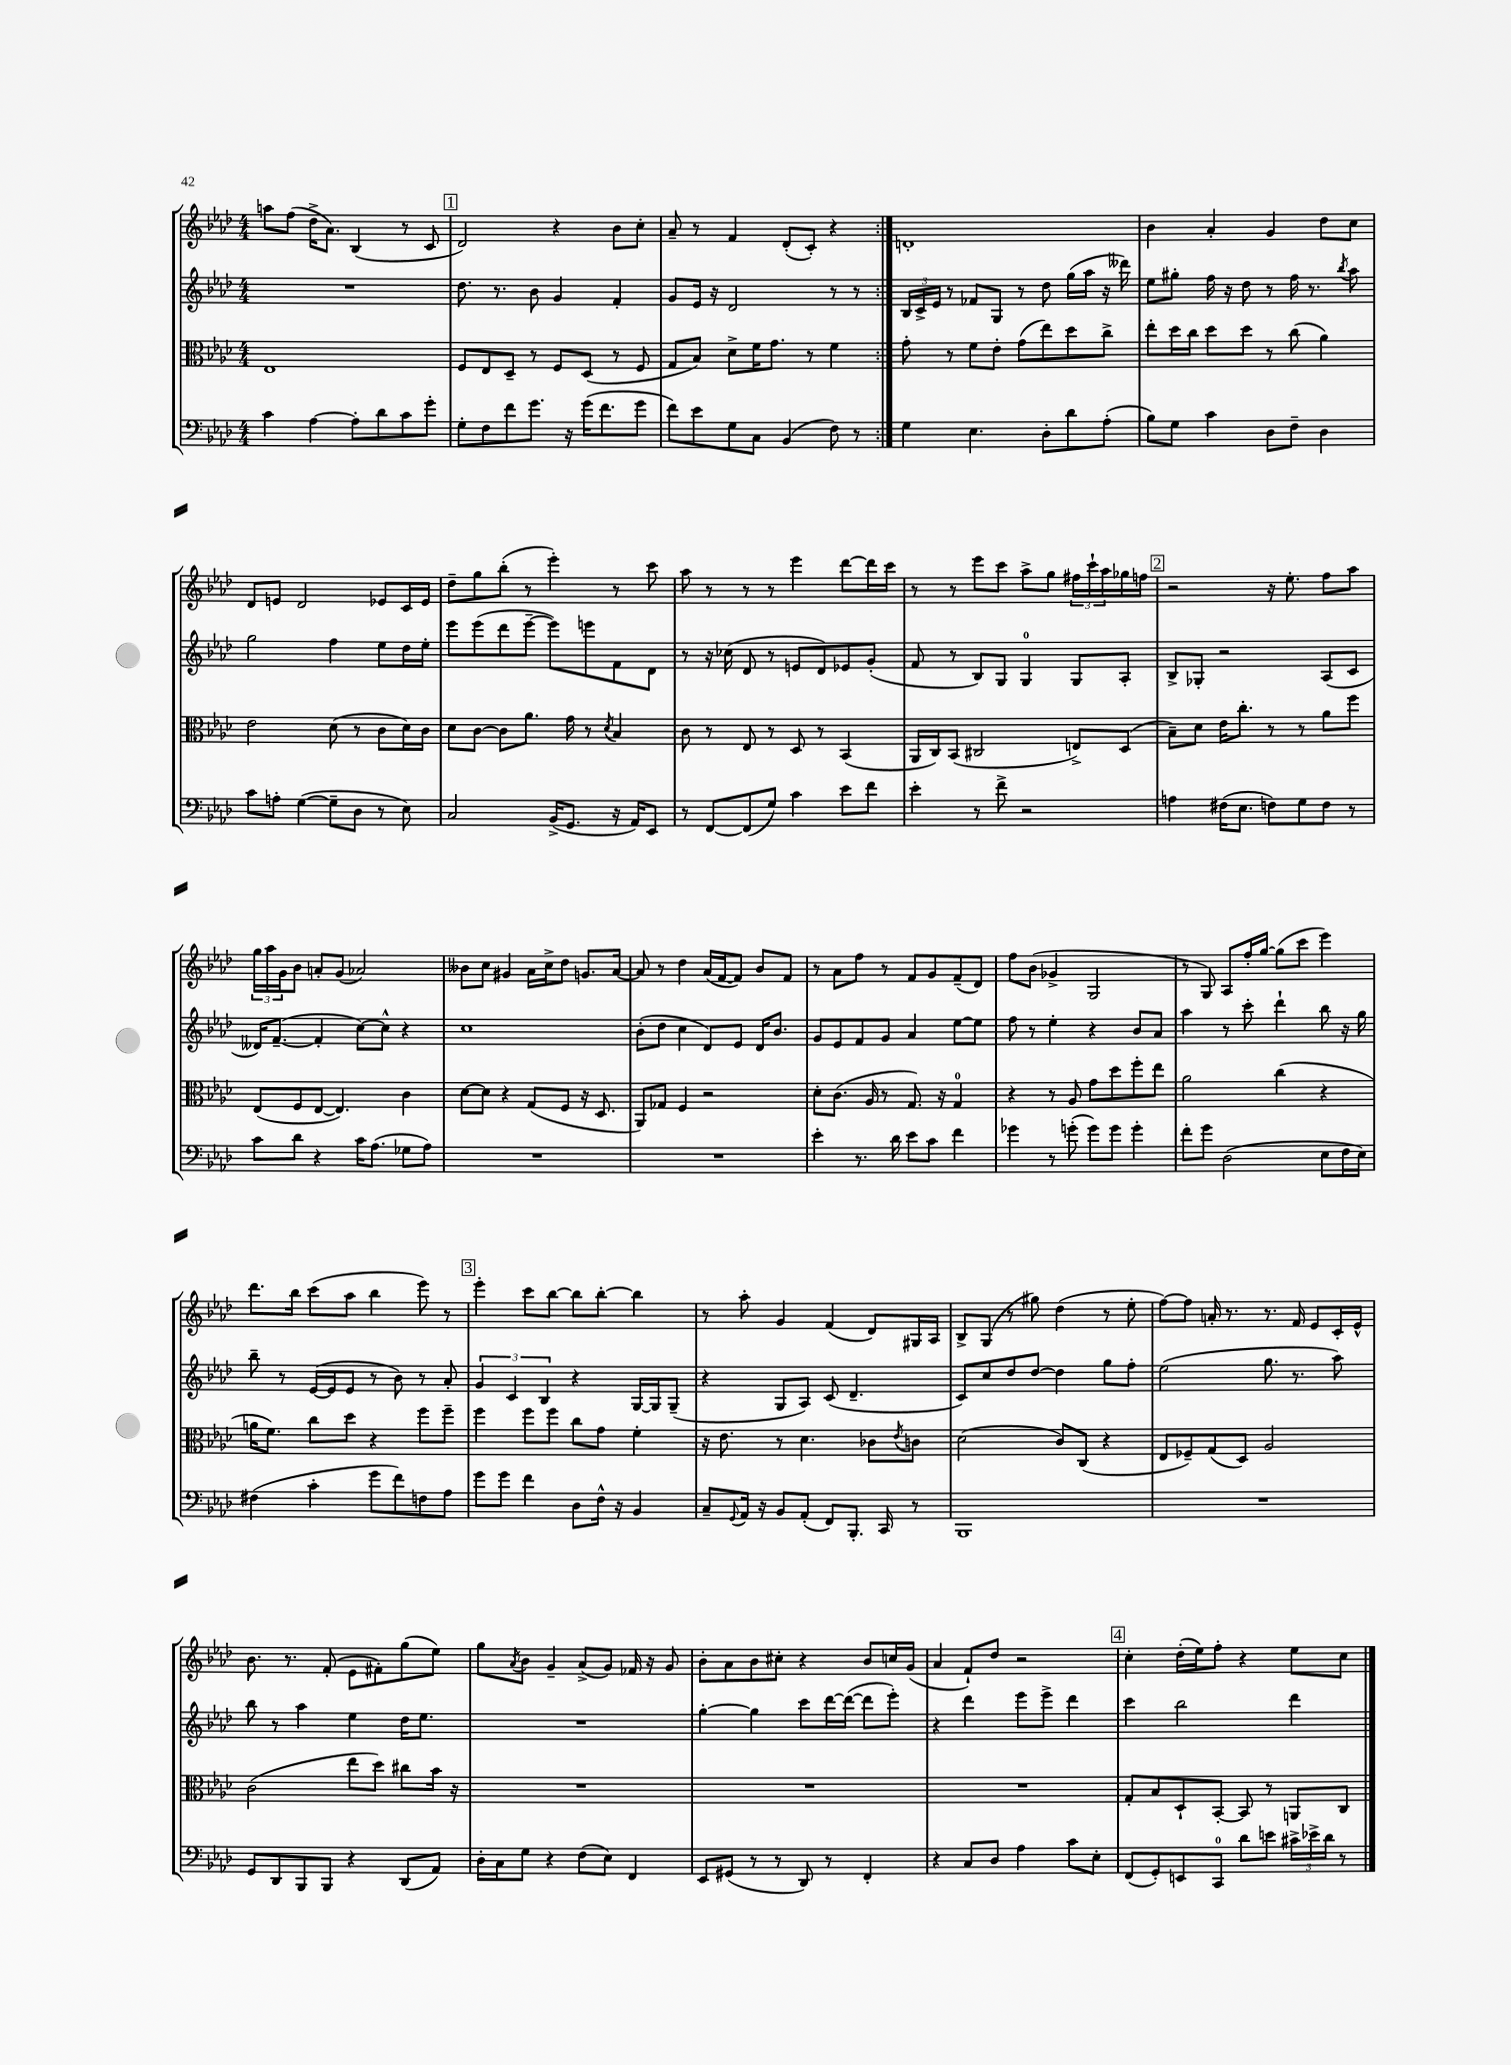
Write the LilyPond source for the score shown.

<<
\new StaffGroup <<
\new Staff = "s0" {
    \clef treble \key aes \major \numericTimeSignature \time 4/4
    \repeat volta 2 { a''8 f''8( des''16-> aes'8.) bes4( r8 c'8 |
    \mark \markup { \box "1" } des'2) r4 bes'8 c''8-. |
    aes'8-- r8 f'4 des'8-.( c'8-.) r4 | }
    d'1-. |
    bes'4 aes'4-. g'4 des''8 c''8 |
    des'8 e'8 des'2 ees'8 c'16 ees'16 |
    des''8-- g''8 bes''8-.( r8 ees'''4-.) r8 c'''8 |
    aes''8 r8 r8 r8 ees'''4 des'''8~ des'''16 c'''16 |
    r8 r8 ees'''8 c'''8 aes''8-> g''8 \tuplet 3/2 { fis''16 c'''16-! aes''16 } ges''16 f''16 |
    \mark \markup { \box "2" } r2 r16 ees''8.-. f''8 aes''8 |
    \tuplet 3/2 { g''16 aes''16 g'16 } bes'8 a'8-. g'8( aes'2) |
    beses'8 c''8 gis'4 aes'16 c''16-> des''8 g'8. aes'16~ |
    aes'8 r8 des''4 aes'16( f'16~ f'8) bes'8 f'8 |
    r8 aes'8 f''8 r8 f'8 g'8 f'8--( des'8) |
    f''8 bes'8( ges'4-> g2 |
    r8 g8) aes8 f''16-. g''16~ g''8( c'''8 ees'''4) |
    des'''8. bes''16 c'''8( aes''8 bes''4 ees'''8) r8 |
    \mark \markup { \box "3" } ees'''4-. c'''8 bes''8~ bes''8 bes''8~-. bes''4 |
    r8 aes''8-. g'4 f'4( des'8) gis16 aes16 |
    bes8-> g8( r8 gis''8) des''4( r8 ees''8-. |
    f''8~) f''8 a'16-. r8. r8. f'16 ees'8 c'16-. ees'16-^ |
    bes'8. r8. f'8-.( ees'8 fis'8-.) g''8( ees''8) |
    g''8 \acciaccatura { aes'8 } bes'8 g'4-- aes'8->( g'8) fes'16 r16 g'8 |
    bes'8-. aes'8 bes'8 cis''8-. r4 bes'8 c''16 g'16( |
    aes'4 f'8-!) des''8 r2 |
    \mark \markup { \box "4" } c''4-. des''16-.( ees''16) f''8-. r4 ees''8 c''8 \bar "|." |
}
\new Staff = "s1" {
    \clef treble \key aes \major \numericTimeSignature \time 4/4
    \repeat volta 2 { R1 |
    \mark \markup { \box "1" } des''8. r8. bes'8 g'4 f'4-. |
    g'8 ees'16 r16 des'2 r8 r8 | }
    \tuplet 3/2 { bes16 c'16-> ees'16 } r8 fes'8 g8 r8 des''8 g''16( aes''16 r16 deses'''16) |
    ees''8 gis''8-. f''16 r16 des''8 r8 f''16 r8. \acciaccatura { bes''8 } aes''8 |
    g''2 f''4 ees''8 des''16 ees''16-. |
    ees'''8 ees'''8( des'''8 ees'''8~-- ees'''8) e'''8 f'8 des'8 |
    r8 r16 ces''16( des'8 r8 e'8 des'8) ees'8 g'8-.( |
    f'8 r8 bes8) g8 g4-0 g8 aes8-. |
    \mark \markup { \box "2" } bes8-> ges8-. r2 aes8( c'8 |
    deses'16) f'8.~--( f'4-. c''8~) c''8-^ r4 |
    c''1 |
    bes'8-.( des''8 c''4 des'8) ees'8 des'16 bes'8. |
    g'8 ees'8 f'8 g'8 aes'4 ees''8~ ees''8 |
    f''8 r8 ees''4-. r4 bes'8 aes'8 |
    aes''4 r8 c'''8-. des'''4-! bes''8 r16 g''16 |
    bes''8-- r8 ees'16~( ees'16 ees'8 r8 bes'8) r8 aes'8-. |
    \mark \markup { \box "3" } \tuplet 3/2 { g'4 c'4 bes4 } r4 g16~ g16 g8--( |
    r4 g8 aes8) c'8( des'4.-- |
    c'8) c''8 des''8 des''8~ des''4 g''8 f''8-. |
    ees''2( g''8. r8. aes''8) |
    bes''8 r8 aes''4 ees''4 des''16 ees''8. |
    R1 |
    g''4~-. g''4 c'''8 des'''16~ des'''16~( des'''8 ees'''8-.) |
    r4 des'''4 ees'''8 ees'''8-> des'''4 |
    \mark \markup { \box "4" } c'''4 bes''2 des'''4 \bar "|." |
}
\new Staff = "s2" {
    \clef alto \key aes \major \numericTimeSignature \time 4/4
    \repeat volta 2 { ees1 |
    \mark \markup { \box "1" } f8 ees8 des8-- r8 f8 des8( r8 f8 |
    g8 bes8) des'8-> f'16 g'8. r8 f'4 | }
    g'8-. r8 f'8 ees'8-. g'8( ees''8) des''8 c''8-> |
    ees''8-. des''16 c''16 des''8 des''8 r8 c''8( aes'4) |
    ees'2 des'8( r8 c'8 des'16) c'16 |
    des'8 c'8~ c'8 aes'8. g'16 r8 \acciaccatura { des'8 } bes4 |
    c'8 r8 ees8 r8 des8 r8 bes,4( |
    aes,16 c16) bes,8( cis2 e8->) des8( |
    \mark \markup { \box "2" } bes8--) des'8 ees'16 c''8.-. r8 r8 aes'8 f''8 |
    ees8( f8 ees8~ ees4.) c'4 |
    des'8~ des'8 r4 g8( f8 r16 des8. |
    aes,8) ges8 f4 r2 |
    des'8-. c'8.( aes16 r8 g8.) r16 g4-0 |
    r4 r8 aes8 g'8 des''8 f''8-. ees''8 |
    aes'2 c''4( r4 |
    a'16 f'8.) c''8 des''8 r4 f''8 f''8-- |
    \mark \markup { \box "3" } f''4 f''8 f''8 c''8 g'8 f'4-. |
    r16 ees'8. r8 des'4. ces'8 \acciaccatura { ees'8 } c'8 |
    des'2( c'8) c8( r4 |
    ees8 fes8--) g8( des8) aes2 |
    c'2( ees''8 des''8) cis''8 bes'16 r16 |
    R1 |
    R1 |
    R1 |
    \mark \markup { \box "4" } g8-. bes8 des8-! bes,8~-. bes,8 r8 a,8 c8 \bar "|." |
}
\new Staff = "s3" {
    \clef bass \key aes \major \numericTimeSignature \time 4/4
    \repeat volta 2 { c'4 aes4~ aes8-. des'8 c'8 g'8-. |
    \mark \markup { \box "1" } g8-. f8 f'8 g'8. r16 g'16( f'8. g'8 |
    f'8) ees'8 g8 c8 bes,4( f8) r8 | }
    g4 ees4. des8-. des'8 aes8-.( |
    bes8) g8 c'4 des8 f8-- des4 |
    c'8 a8-. g4~( g8-- des8 r8 ees8) |
    c2 bes,16->( g,8. r16 aes,16) ees,8 |
    r8 f,8~ f,8( g8) c'4 ees'8 f'8 |
    ees'4-. r8 f'8-> r2 |
    \mark \markup { \box "2" } a4 fis16( ees8. f8) g8 f8 r8 |
    c'8 des'8 r4 c'16 aes8.( ges8 aes8) |
    R1 |
    R1 |
    ees'4-. r8. des'16 ees'8 c'8 f'4 |
    ges'4 r8 g'8-.( g'8) g'8 g'4-. |
    f'8-. g'8 des2( ees8 f16 ees16) |
    fis4( c'4-. g'8 f'8) f8 aes8 |
    \mark \markup { \box "3" } g'8 g'8 f'4 des8 f16-^ r16 bes,4 |
    c8-- \appoggiatura { g,8 } aes,16 r16 bes,8 aes,8-.( f,8) bes,,8.-. c,16 r8 |
    bes,,1 |
    R1 |
    g,8 des,8 bes,,8 bes,,8 r4 des,8( aes,8) |
    des16-. c16 g8 r4 f8( ees8) f,4 |
    ees,8 gis,8( r8 r8 des,8) r8 f,4-. |
    r4 c8 des8 aes4 c'8 ees8-. |
    \mark \markup { \box "4" } f,8( g,8-.) e,8 c,8-0 des'8 e'8 \tuplet 3/2 { cis'16-> ees'16-> des'16 } r8 \bar "|." |
}
>>
>>
\layout { \context { \Score \remove "Bar_number_engraver" } }
